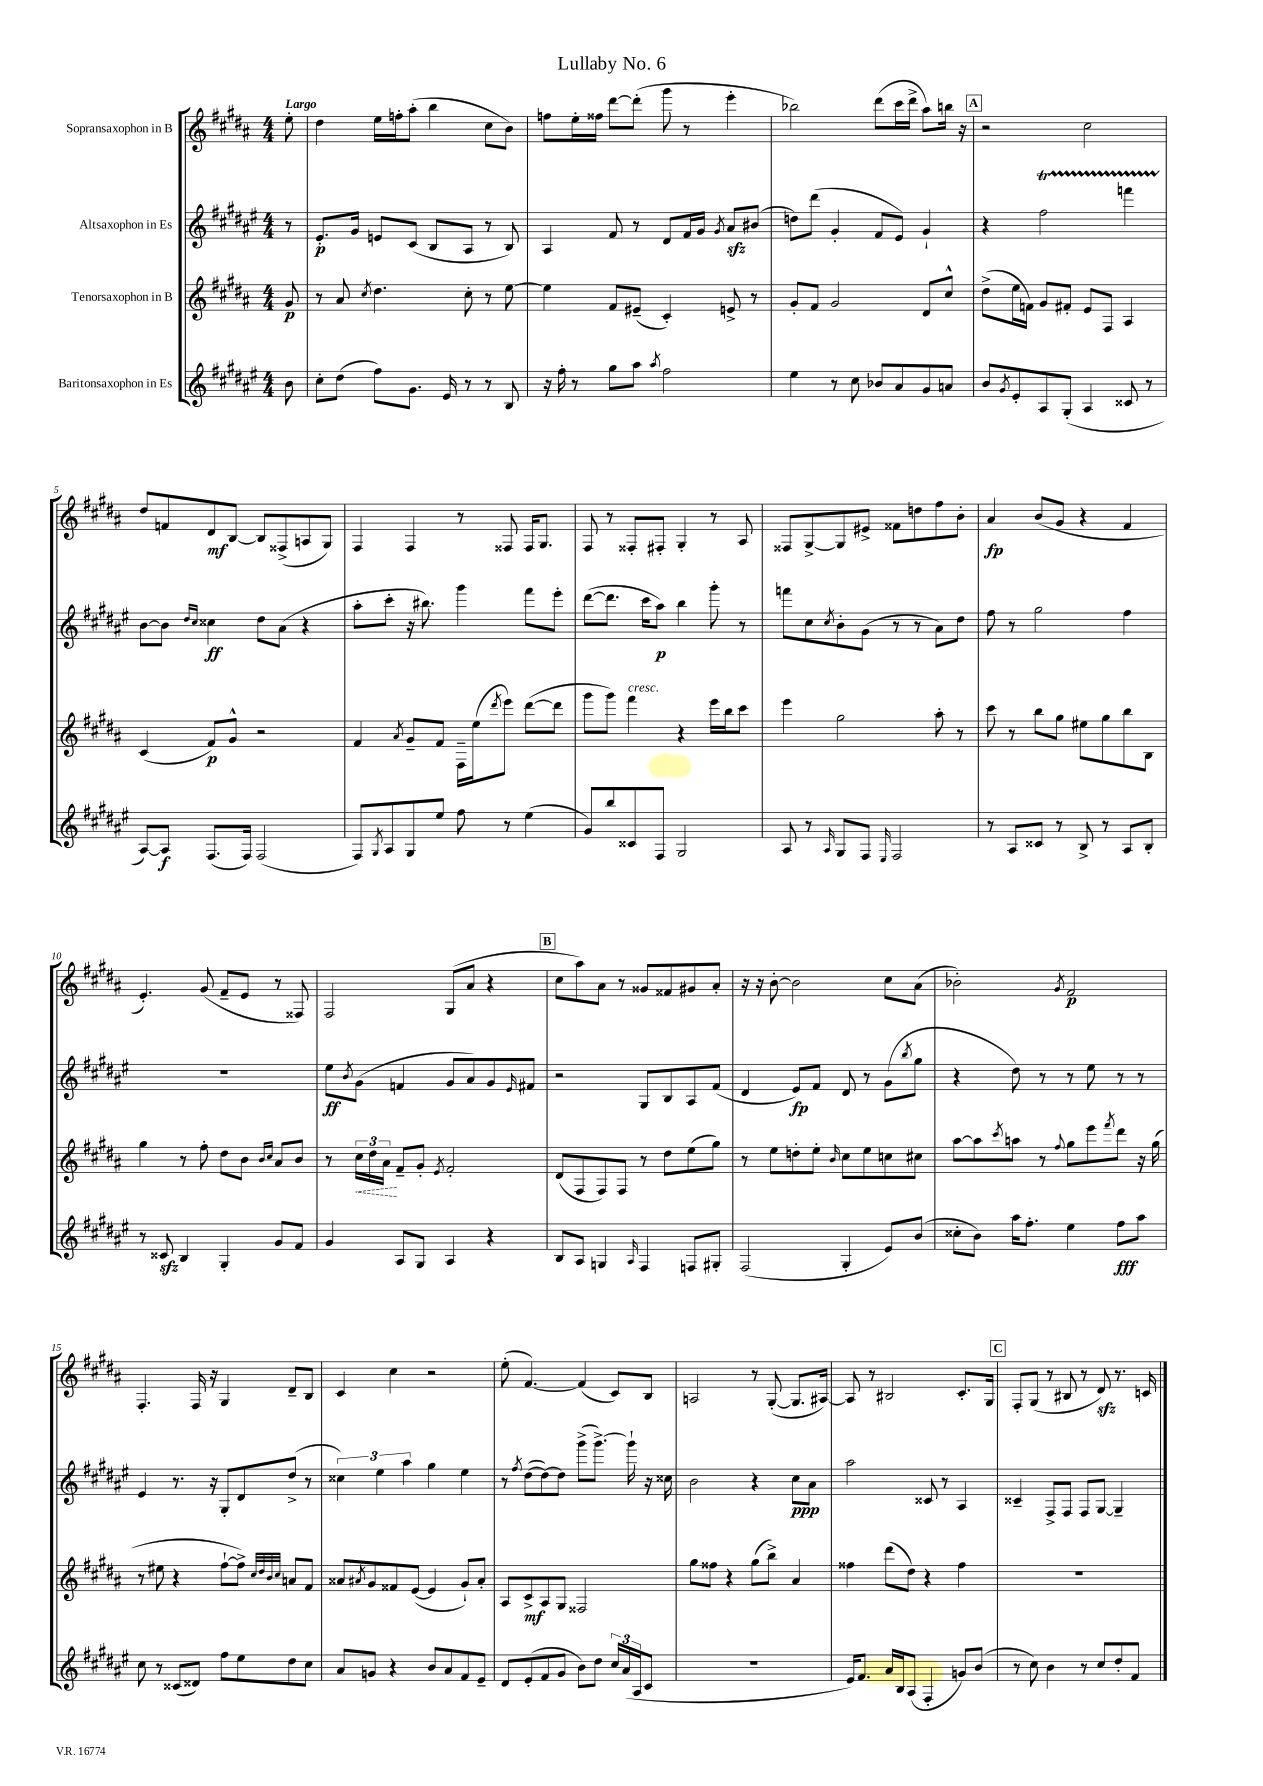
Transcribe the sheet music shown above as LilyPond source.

\header { title = "Lullaby No. 6" }
<<
\new StaffGroup <<
\new Staff = "s0" \with { instrumentName = "Sopransaxophon in B" } {
    \clef treble \key b \major \numericTimeSignature \time 4/4 \partial 8 \tempo "Largo"
    e''8-. |
    dis''4 e''16 f''16-. ais''8-.( b''4 cis''8 b'8) |
    f''8 e''16-. fisis''16 dis'''8~ dis'''8-.( gis'''8 r8 e'''4-. |
    bes''2) dis'''8( cis'''16 dis'''16-> ais''8) b''16 r16 |
    \mark \markup { \box "A" } r2 cis''2 |
    dis''8 f'8 dis'8\mf b8~ b8 fisis8->( a8 gis8) |
    fis4 fis4 r8 fisis8 fisis16 gis8. |
    fis8 r8 fisis8-. fis8-. gis4-. r8 ais8 |
    fisis8 gis8~-> gis8 eis'8-> fisis'8 d''8 fis''8 b'8-. |
    ais'4\fp b'8( gis'8 r4 fis'4 |
    e'4.-.) gis'8( fis'8-- e'8 r8 fisis8) |
    fis2 gis8( ais'8 r4 |
    \mark \markup { \box "B" } cis''8 ais''8) ais'8 r8 gisis'8 fisis'8 gis'8 ais'8-. |
    r16 r16 b'8~-. b'2 cis''8 ais'8( |
    bes'2-.) \acciaccatura { gis'8 } fis'2\p |
    fis4.-. fis16 r16 gis4 dis'8-- b8 |
    cis'4 cis''4 r2 |
    e''8-.( fis'4.~) fis'4( cis'8) b8 |
    a2 r8 gis8~-.( gis8. ais16~) |
    ais8 r8 bis2 cis'8.-. gis16 |
    \mark \markup { \box "C" } fis8-. gis8( r8 bis8 r8 dis'8\sfz) r8. c'16 \bar "|." |
}
\new Staff = "s1" \with { instrumentName = "Altsaxophon in Es" } {
    \clef treble \key fis \major \numericTimeSignature \time 4/4 \partial 8
    r8 |
    eis'8.-.\p gis'16 e'8 cis'8( b8 ais8 r8 b8) |
    ais4 fis'8 r8 dis'8 fis'16 gis'16 \acciaccatura { gis'8 } ais'8\sfz bis'8( |
    d''8) dis'''8( gis'4-. fis'8 eis'8) gis'4-! |
    \mark \markup { \box "A" } r4 fis''2\startTrillSpan f'''4 |
    b'8~\stopTrillSpan b'8 \grace { dis''16 cis''16 } cisis''4\ff dis''8 ais'8( r4 |
    ais''8-. cis'''8-. r16 bis''8.) gis'''4 fis'''8 eis'''8-. |
    dis'''8~( dis'''8. cis'''16 ais''8\p) b''4 gis'''8-. r8 |
    f'''8 cis''8 \acciaccatura { cis''8 } b'8-. gis'8( r8 r8 ais'8) dis''8 |
    fis''8 r8 gis''2 fis''4 |
    R1 |
    eis''8\ff \acciaccatura { b'8 } gis'8( f'4 gis'8 ais'8) gis'8 \grace { eis'16 } fis'8 |
    \mark \markup { \box "B" } r2 gis8 b8 ais8 fis'8( |
    dis'4 eis'8\fp) fis'8 dis'8 r8 gis'8( \acciaccatura { b''8 } gis''8 |
    r4 dis''8) r8 r8 eis''8 r8 r8 |
    eis'4 r8. r16 gis8-. dis'8 dis''8->( r8 |
    \tuplet 3/2 { cisis''4) eis''4 ais''4 } gis''4 eis''4 |
    r8 \acciaccatura { fis''8 } dis''8~( dis''8~) dis''8 gis'''8->( gis'''8.~->) gis'''16-! r16 cisis''16 |
    b'2 r4 cis''8\ppp ais'8 |
    ais''2 cisis'8 r8 ais4 |
    \mark \markup { \box "C" } cisis'4-- fis8-> fis8 fis8 gis8~ gis4-- \bar "|." |
}
\new Staff = "s2" \with { instrumentName = "Tenorsaxophon in B" } {
    \clef treble \key b \major \numericTimeSignature \time 4/4 \partial 8
    gis'8\p |
    r8 ais'8 \acciaccatura { cis''8 } dis''4. cis''8-. r8 e''8~ |
    e''4 fis'8 eis'8--( cis'4-.) e'8-> r8 |
    gis'8-. fis'8 gis'2 dis'8 cis''8-^ |
    \mark \markup { \box "A" } dis''8->( e''16 f'16) gis'8 fis'8-. e'8 fis8 ais4 |
    cis'4( fis'8\p) gis'8-^ r2 |
    fis'4 \acciaccatura { ais'8 } gis'8-- fis'8 fis16-- e''16( \acciaccatura { dis'''8 } e'''8) dis'''8~( dis'''8 |
    gis'''8 gis'''8) fis'''4^\markup { \italic "cresc." } r4 e'''16 b''16 cis'''8 |
    e'''4 gis''2 ais''8-. r8 |
    cis'''8 r8 b''8 gis''8 eis''8 gis''8 b''8 b8 |
    gis''4 r8 fis''8-. dis''8 b'8 \grace { b'16 cis''16 } ais'8 b'8 |
    r8 \tuplet 3/2 { \once \override Hairpin.style = #'dashed-line cis''16\< dis''16 ais'16\! } fis'8-- gis'8-. \acciaccatura { e'8 } fis'2-. |
    \mark \markup { \box "B" } dis'8( fis8 fis8) fis8 r8 dis''8 e''8( gis''8) |
    r8 e''8 d''8-. e''8-. \grace { b'16 } cis''8 e''8 c''8 cis''8 |
    ais''8~ ais''8 \acciaccatura { cis'''8 } a''8 r8 \appoggiatura { fis''8 } gis''8 e'''8 \acciaccatura { fis'''8 } dis'''8 r16 gis''16( |
    r8 eis''8 r4 fis''8~-! fis''8->) \grace { cis''32 dis''32 b'32 cis''32 } a'8 fis'8 |
    aisis'8 \acciaccatura { ais'8 } gis'8 fisis'8 e'8~( e'4 gis'8-!) ais'8-. |
    ais8 cis'8->\mf ais8 gis8 fisis2 |
    gis''8 fisis''8 r4 gis''8( b''8->) ais'4 |
    fisis''4 dis'''8( dis''8) r4 fisis''4 |
    \mark \markup { \box "C" } R1 \bar "|." |
}
\new Staff = "s3" \with { instrumentName = "Baritonsaxophon in Es" } {
    \clef treble \key fis \major \numericTimeSignature \time 4/4 \partial 8
    b'8 |
    cis''8-. dis''8( fis''8) gis'8. eis'16 r8 r8 b8 |
    r16 fis''16-. r8 gis''8 ais''8 \acciaccatura { ais''8 } fis''2 |
    eis''4 r8 cis''8 bes'8 ais'8 gis'8 a'8 |
    \mark \markup { \box "A" } b'8 \acciaccatura { gis'8 } eis'8-. ais8 gis8-.( ais4 cisis'8 r8 |
    ais8~) ais8\f fis8.( fis16) fis2( |
    fis8) \acciaccatura { gis8 } ais8 gis8 eis''8 fis''8 r8 eis''4( |
    gis'8) b''8 cisis'8 fis8 gis2 |
    ais8 r8 \grace { ais16 } gis8 fis8 \grace { eis16 } fis2 |
    r8 ais8 cisis'8 r8 b8-> r8 ais8 b8-. |
    r8 cisis'8\sfz b4 gis4-. gis'8 fis'8 |
    gis'4 ais8 gis8 ais4 r4 |
    \mark \markup { \box "B" } b8 ais8 g4 \grace { ais16 } fis4 f8 gis8-. |
    fis2( gis4-. eis'8) b'8( |
    cisis''8-. b'8) ais''16 fis''8.-. eis''4 fis''8\fff ais''8 |
    cis''8 r8 cisis'8( disis'8) fis''8 eis''8 dis''8 cis''8 |
    ais'8 g'8 r4 b'8 ais'8 fis'8 eis'8-- |
    dis'8 eis'8-.( fis'8 gis'8 b'8) dis''8 \tuplet 3/2 { cis''16 ais'16( ais16 } cis'8 |
    R1 |
    eis'16) fis'8. ais'16 b16 ais8( fis4-. g'8) b'8( |
    \mark \markup { \box "C" } r8 cis''8) b'4 r8 cis''8 dis''8-. fis'8 \bar "|." |
}
>>
>>
